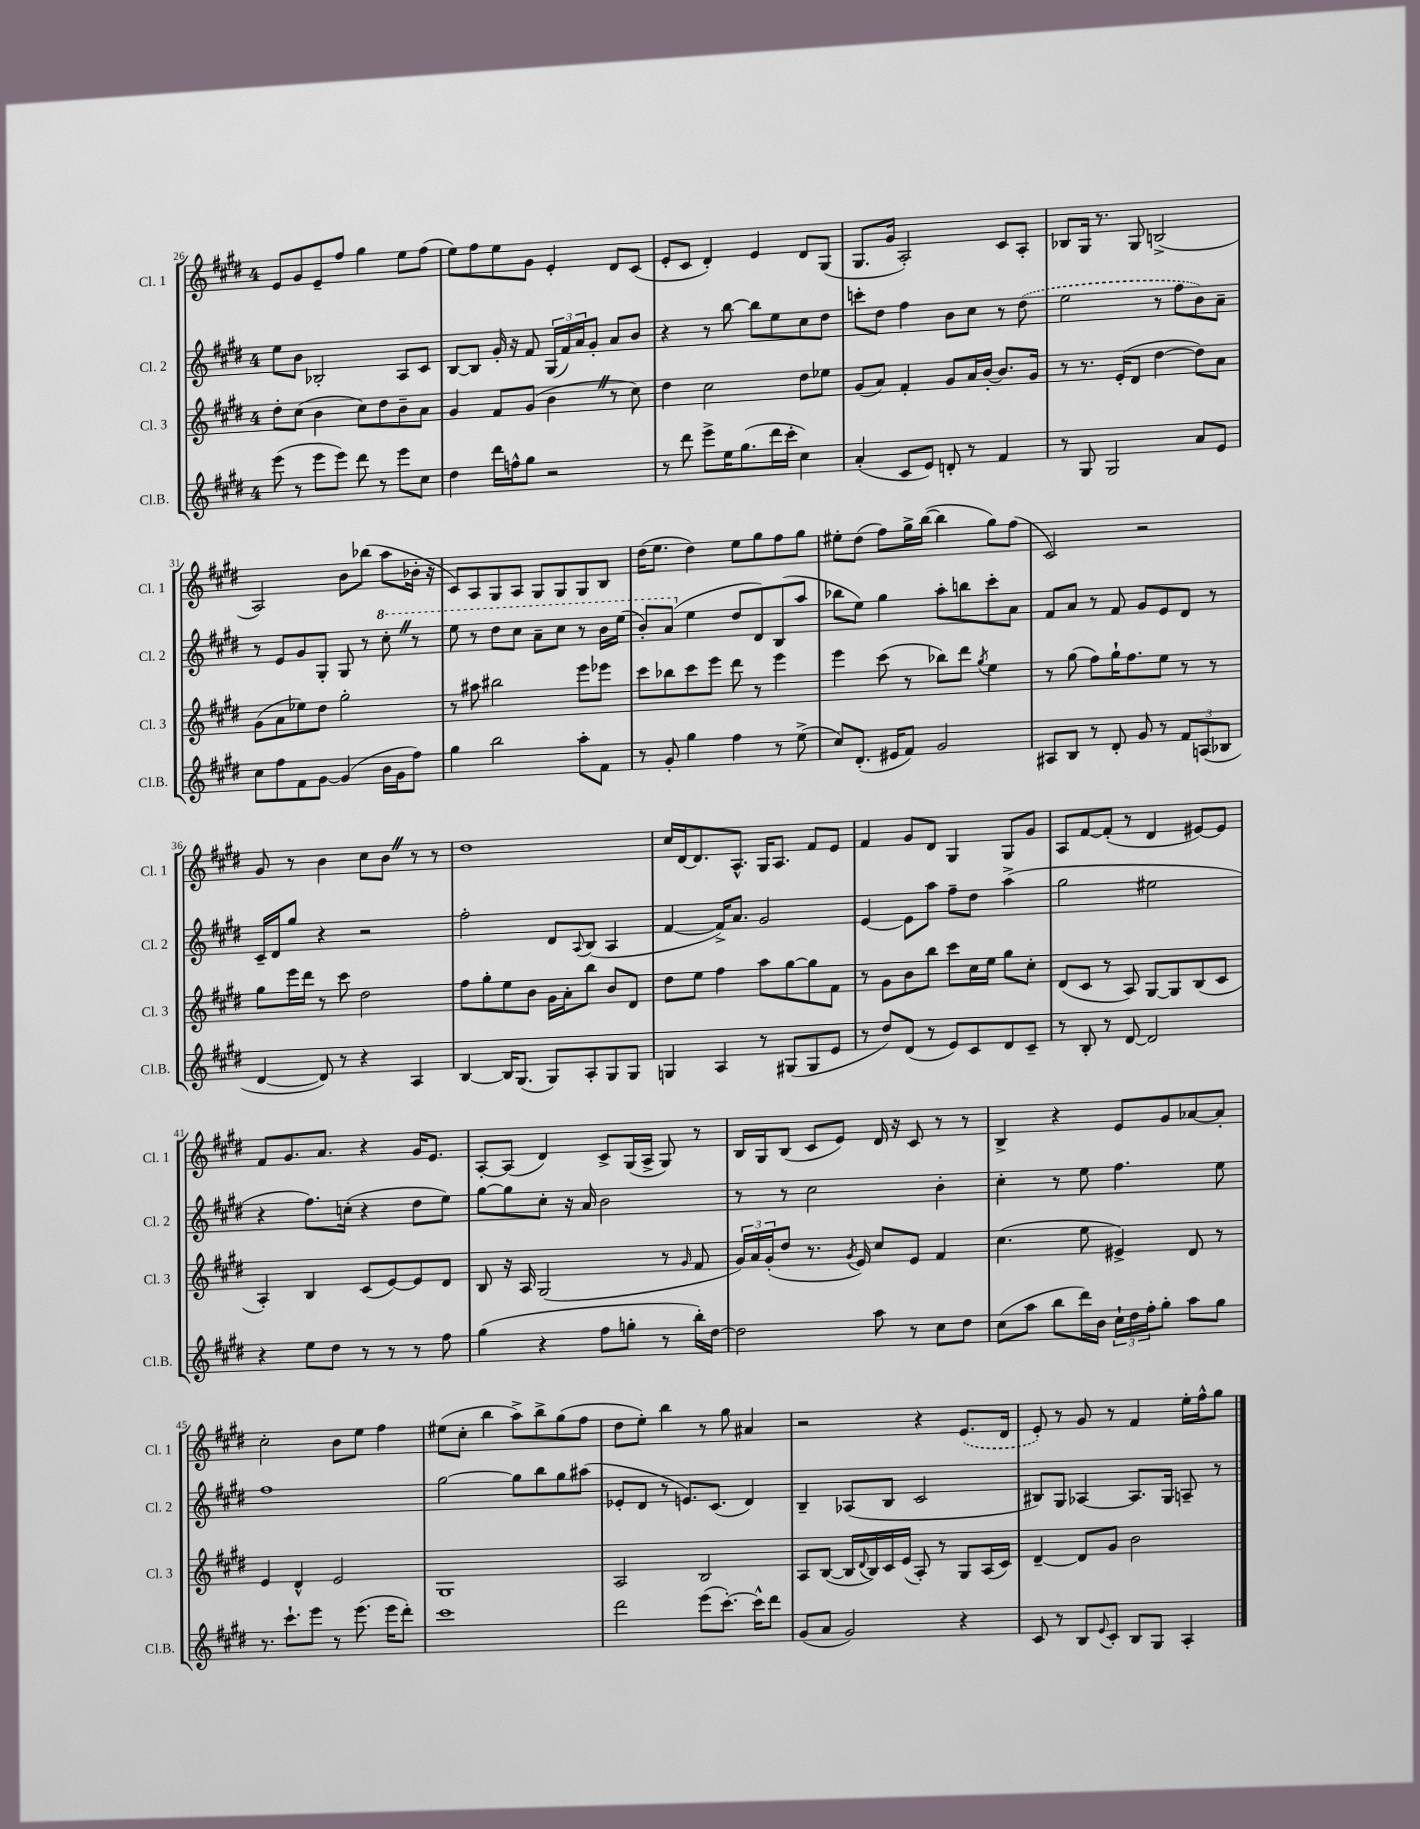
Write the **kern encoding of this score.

**kern	**kern	**kern	**kern
*part4	*part3	*part2	*part1
*staff4	*staff3	*staff2	*staff1
*I"Cl.B.	*I"Cl. 3	*I"Cl. 2	*I"Cl. 1
*I'Cl.B.	*I'Cl. 3	*I'Cl. 2	*I'Cl. 1
*clefG2	*clefG2	*clefG2	*clefG2
*k[f#c#g#d#]	*k[f#c#g#d#]	*k[f#c#g#d#]	*k[f#c#g#d#]
*M4/4	*M4/4	*M4/4	*M4/4
=26	=26	=26	=26
(8eee\	8dd#'\L	8ee\L	8e/L
8r	(8cc#\J	8b\J	8g#/
8eee\L	4b\	2B-X'/	8e~/
8eee\J)	.	.	8ff#/J
8ddd#\	8cc#\L)	.	4gg#\
8r	8dd#\	.	.
8eee\L	8b~\	8A/L	8ee\L
8cc#\J	8a\J	8c#/J	(8ff#\J
=27	=27	=27	=27
4dd#\	4g#/	[8B/L	8ee\L)
.	.	8B/J]	8ff#\
16ddd#\LL	8f#/L	16g#'/	8ee\
16ffn^^\J	.	16r	.
8gg#\J	(8g#/J	8f#/	8g#\J
2r	4bZ\	(24G#/LL	4e'/
.	.	24f#/)	.
.	.	24a/J	.
.	.	8g#'/J	.
.	8r	8a/L	8d#/L
.	8cc#\)	8b/J	(8c#/J
=28	=28	=28	=28
8r	4dd#\	4r	8e'/L
8ddd#\	.	.	8c#/J
8eee^\L	2cc#\	8r	4d#'/)
16ee\K	.	[8bb\	.
(8.gg#\	.	.	.
.	.	8bb\L]	4e/
16ddd#\L	.	8ee\	.
16ccc#'\JJ	.	.	.
4cc#\)	8dd#\L	8cc#\	8d#/L
.	8ee-X\J	8dd#\J	(8G#/J
=29	=29	=29	=29
(4a'/	(8g#/L	8cccn'\L	8.G#/L
.	8a/J)	8dd#\J	.
.	.	.	16g#/Jk
8c#/L	4f#'/	4ff#\	2A'/)
8e/J)	.	.	.
8dn'/	8g#/L	8b\L	.
8r	16a/L	8cc#\J	.
.	[16b'/JJ	.	.
4f#/	8.b/L]	8r	8c#/L
.	.	(8dd#\	8A'/J
.	16g#/Jk	.	.
=30	=30	=30	=30
8r	8r	2ee\	8B-X/L
8G#/	8.r	.	16G#/Jk
.	.	.	8.r
2G#/	.	.	.
.	(16e'/KL	.	.
.	8d#/J	.	8G#/
.	[4dd#\	8r	(2Bn^/
.	.	8ff#\L	.
8a/L	8dd#\L])	8b\)	.
8e/J	8a\J	8a~\J	.
!!LO:LB:g=z
=31	=31	=31	=31
8cc#\L	(8g#\L	8r	2A/)
8ff#\	8a\	8e/L	.
8f#\	8ee-X\)	8g#/	.
[8g#\J	8dd#\J	8G#'/J	.
(4g#/]	2gg#'\	8G#/	8b\L
.	.	8r	(8bb-X\J
*	*	*8va	*
16b\LL	.	8ccc#'Z\	8aa\L
16g#\J	.	.	.
8ff#\J)	.	8r	16b-X'\Jk
.	.	.	16r
=32	=32	=32	=32
4gg#\	8r	8eee\	8c#/L)
.	8aa#X\	8r	8A/
2bb\	2bb#X\	8ddd#\L	8G#/
.	.	8ccc#\J	8A/J
.	.	8aa~\L	8G#/L
.	.	8ccc#\J	8G#/
8aa'\L	8eee\L	8r	8G#/
8f#\J	8eee-X\J	16bb\LL	8B/J
.	.	(16eee\JJ	.
=33	=33	=33	=33
8r	8ccc#\L	8bb'/L)	(16dd#\KL
.	.	.	8.ee\J
8g#'/	8bb-X\	(8aa/J	.
*	*	*X8va	*
4gg#\	8ccc#\	4ee\	4dd#\)
.	8eee\J	.	.
4ff#\	8ddd#\	8dd#/L	8ee\L
.	8r	8d#/)	8gg#\
8r	4eee\	(8B/	8ff#\
(8ee^\	.	8aa/J	8gg#\J
=34	=34	=34	=34
8cc#/L)	4eee\	8bb-X\L	8ee#X'\L
(8.d#'/J	.	8ee\J)	(8dd#\J
.	(8ccc#\	4gg#\	8ff#\L)
16e#X/KL	.	.	.
8f#/J)	8r	.	16gg#^\L
.	.	.	([16bb\JJ
2g#/	8bb-X\L)	8aa'\L	4bb\]
.	8ddd#\J	8bbn\	.
.	8qgg#/	.	.
.	4ee\	8ccc#'\	8gg#\L)
.	.	8a\J	(8ff#\J
=35	=35	=35	=35
8A#X/L	8r	8f#/L	2c#/)
8B/J	(8gg#\	8a/J	.
8r	8ff#\L)	8r	.
8d#'/	16gg#`\K	8f#/	.
.	8.ff#\	.	.
8g#/	.	8g#/L	2r
8r	8ee\J	8e/	.
12f#/L	8r	8d#/J	.
(12An/	.	.	.
.	8r	8r	.
12B-X/J	.	.	.
!!LO:LB:g=z
=36	=36	=36	=36
[4d#/	8gg#\L	16c#~/LL	8g#/
.	.	16d#/J	.
.	16eee\L	8gg#/J	8r
.	16ddd#\JJ	.	.
8d#/])	8r	4r	4b\
8r	8ccc#\	.	.
4r	2dd#\	2r	8cc#\L
.	.	.	8bZ\J
4A/	.	.	8r
.	.	.	8r
=37	=37	=37	=37
[4B/	8ff#\L	2ff#'\	1dd#
.	8gg#'\	.	.
16B/KL]	8ee\	.	.
(8.G#/J	.	.	.
.	8b\J	.	.
8G#/L)	16g#\LL	8d#/L	.
.	16a'\J	.	.
.	.	8qqA/	.
8A'/	8bb\J	(8B/J	.
8G#/	8b/L	4A/	.
8G#/J	8d#/J	.	.
=38	=38	=38	=38
4Gn/	8dd#\L	[4f#/	16cc#/LL
.	.	.	[16d#/J
.	8ee\J	.	8.d#/]
4A/	4ff#\	16f#^/KL])	.
.	.	8.a/J	8.A^^/J
8r	8aa\L	2g#/	16G#/KL
.	.	.	8.A/J
(8G#X/L	[8gg#\	.	.
8G#/	8gg#\]	.	8f#/L
8e/J	8f#\J	.	8e/J
=39	=39	=39	=39
8r	8r	[4e/	4f#/
8dd#/L)	8g#\L	.	.
(8d#/J	8b\	8e\L]	8g#/L
8r	8bb\J	8aa\J	8d#/J
8e/L)	8ccc#\L	8ff#~\L	4G#/
8c#/	16cc#\L	8dd#\J	.
.	16ee\JJ	.	.
8d#/	8gg#\L	(4aa^\	8G#/L
8c#~/J	8cc#'\J	.	8g#/J
=40	=40	=40	=40
8r	(8d#/L	2gg#\	8A/L
8B'/	8c#/J	.	[8f#/
8r	8r	.	(8f#'/J]
[8d#/	8A/)	.	8r
2d#/]	[8G#/L	2ee#X\	4d#/
.	8G#/]	.	.
.	(8B/	.	[8e#X/L)
.	8c#/J	.	8e#/J]
!!LO:LB:g=z
=41	=41	=41	=41
4r	4A'/)	4r	8f#/L
.	.	.	8.g#/
8ee\L	4B/	8.ff#\L)	.
.	.	.	8.a/J
8dd#\J	.	.	.
.	.	(16ccn'\Jk	.
8r	(8c#/L	4r	4r
8r	[8e/)	.	.
8r	8e/]	8dd#\L	16g#/KL
.	.	.	8.e/J
8ff#\	8d#/J	8ee\J)	.
=42	=42	=42	=42
(4gg#\	8B/	[8gg#\L	[8A'/L
.	16r	8gg#\]	(8A/J]
.	16A/	.	.
4r	(2G#/	8cc#'\J	4d#/)
.	.	16r	.
.	.	16a/	.
8ff#\L	.	2b\	8c#^/L
8ggn'\J	.	.	(16G#/L
.	.	.	16A^/JJ
8r	8r	.	8G#/)
.	16qqg#/	.	.
16bb'\LL)	8f#/	.	8r
[16dd#\JJ	.	.	.
=43	=43	=43	=43
2dd#\]	24g#/LL)	8r	16B/LL
.	24a/	.	.
.	.	.	16G#/J
.	(24g#'/J	.	.
.	8dd#/J	8r	(8B/J
.	8.r	2cc#\	8c#/L
.	.	.	8e/J)
.	8qg#/	.	.
.	16e/)	.	.
8aa\	8cc#/L	.	16d#/
.	.	.	16r
8r	8e/J	.	8c#/
8cc#\L	4f#/	4b'\	8r
8dd#\J	.	.	8r
=44	=44	=44	=44
(8cc#\L	(4.cc#\	4cc#'\	4B^/
8aa\J	.	.	.
8bb\L	.	8r	4r
16ddd#\L)	8ee\	8ee\	.
16b\JJ	.	.	.
24cc#`\LL	4e#X^/)	4.ff#\	8e/L
24dd#\	.	.	.
24ff#'\J	.	.	.
8gg#'\J	.	.	8g#/
8aa\L	8d#/	.	[8a-X/
8gg#\J	8r	8ee\	8a-'/J]
!!LO:LB:g=z
=45	=45	=45	=45
8.r	4e/	1ff#	2cc#'\
8.ccc#`\L	.	.	.
.	4d#^^/	.	.
8eee\J	.	.	.
8r	2e/	.	8b\L
(8.eee\	.	.	8ee\J
.	.	.	4ff#\
16eee\KL	.	.	.
8ddd#'\J)	.	.	.
=46	=46	=46	=46
1ccc#	1G#	[2gg#\	(8ee#X\L
.	.	.	8cc#'\J
.	.	.	4bb\
.	.	8gg#\L]	8aa^\L)
.	.	8bb\	8bb^\
.	.	8gg#\	(8gg#\
.	.	(8aa#X\J	8ff#\J
=47	=47	=47	=47
2ddd#\	2A/	8e-X'/L	8dd#\L
.	.	8d#/J	8ee'\J)
.	.	8r	4bb\
.	.	8.en/L)	.
(8eee\L	2B/	.	8r
.	.	(8.c#/J	.
[8.ccc#'\J)	.	.	8gg#\
.	.	4d#/)	4a#X/
16ccc#^^\KL]	.	.	.
8ddd#\J	.	.	.
=48	=48	=48	=48
(8g#/L	8A/L	4B~/	2r
8a/J	([8B/J	.	.
2g#/)	16B/LL]	(8A-X/L	.
.	8qqd#/	.	.
.	16B/)	.	.
.	16c#/	8B/J	.
.	(16e/JJ	.	.
.	8A'/)	2c#/	4r
.	8r	.	.
4r	8G#/L	.	(8.e/L
.	(16A/L	.	.
.	16c#/JJ)	.	16d#/Jk
=49	=49	=49	=49
8c#/	[4d#~/	8B#X/L)	8e'/)
8r	.	8G#/J	8r
8B/L	8d#/L]	[4A-X/	8g#/
8qqe/	.	.	.
8c#'/J	8g#/J	.	8r
8B/L	2b\	8.A-/L]	4f#/
8G#/J	.	.	.
.	.	16G#/Jk	.
4A'/	.	8An~/	16ee'\LL
.	.	.	16ff#^^\J
.	.	8r	8gg#\J
==	==	==	==
*-	*-	*-	*-
